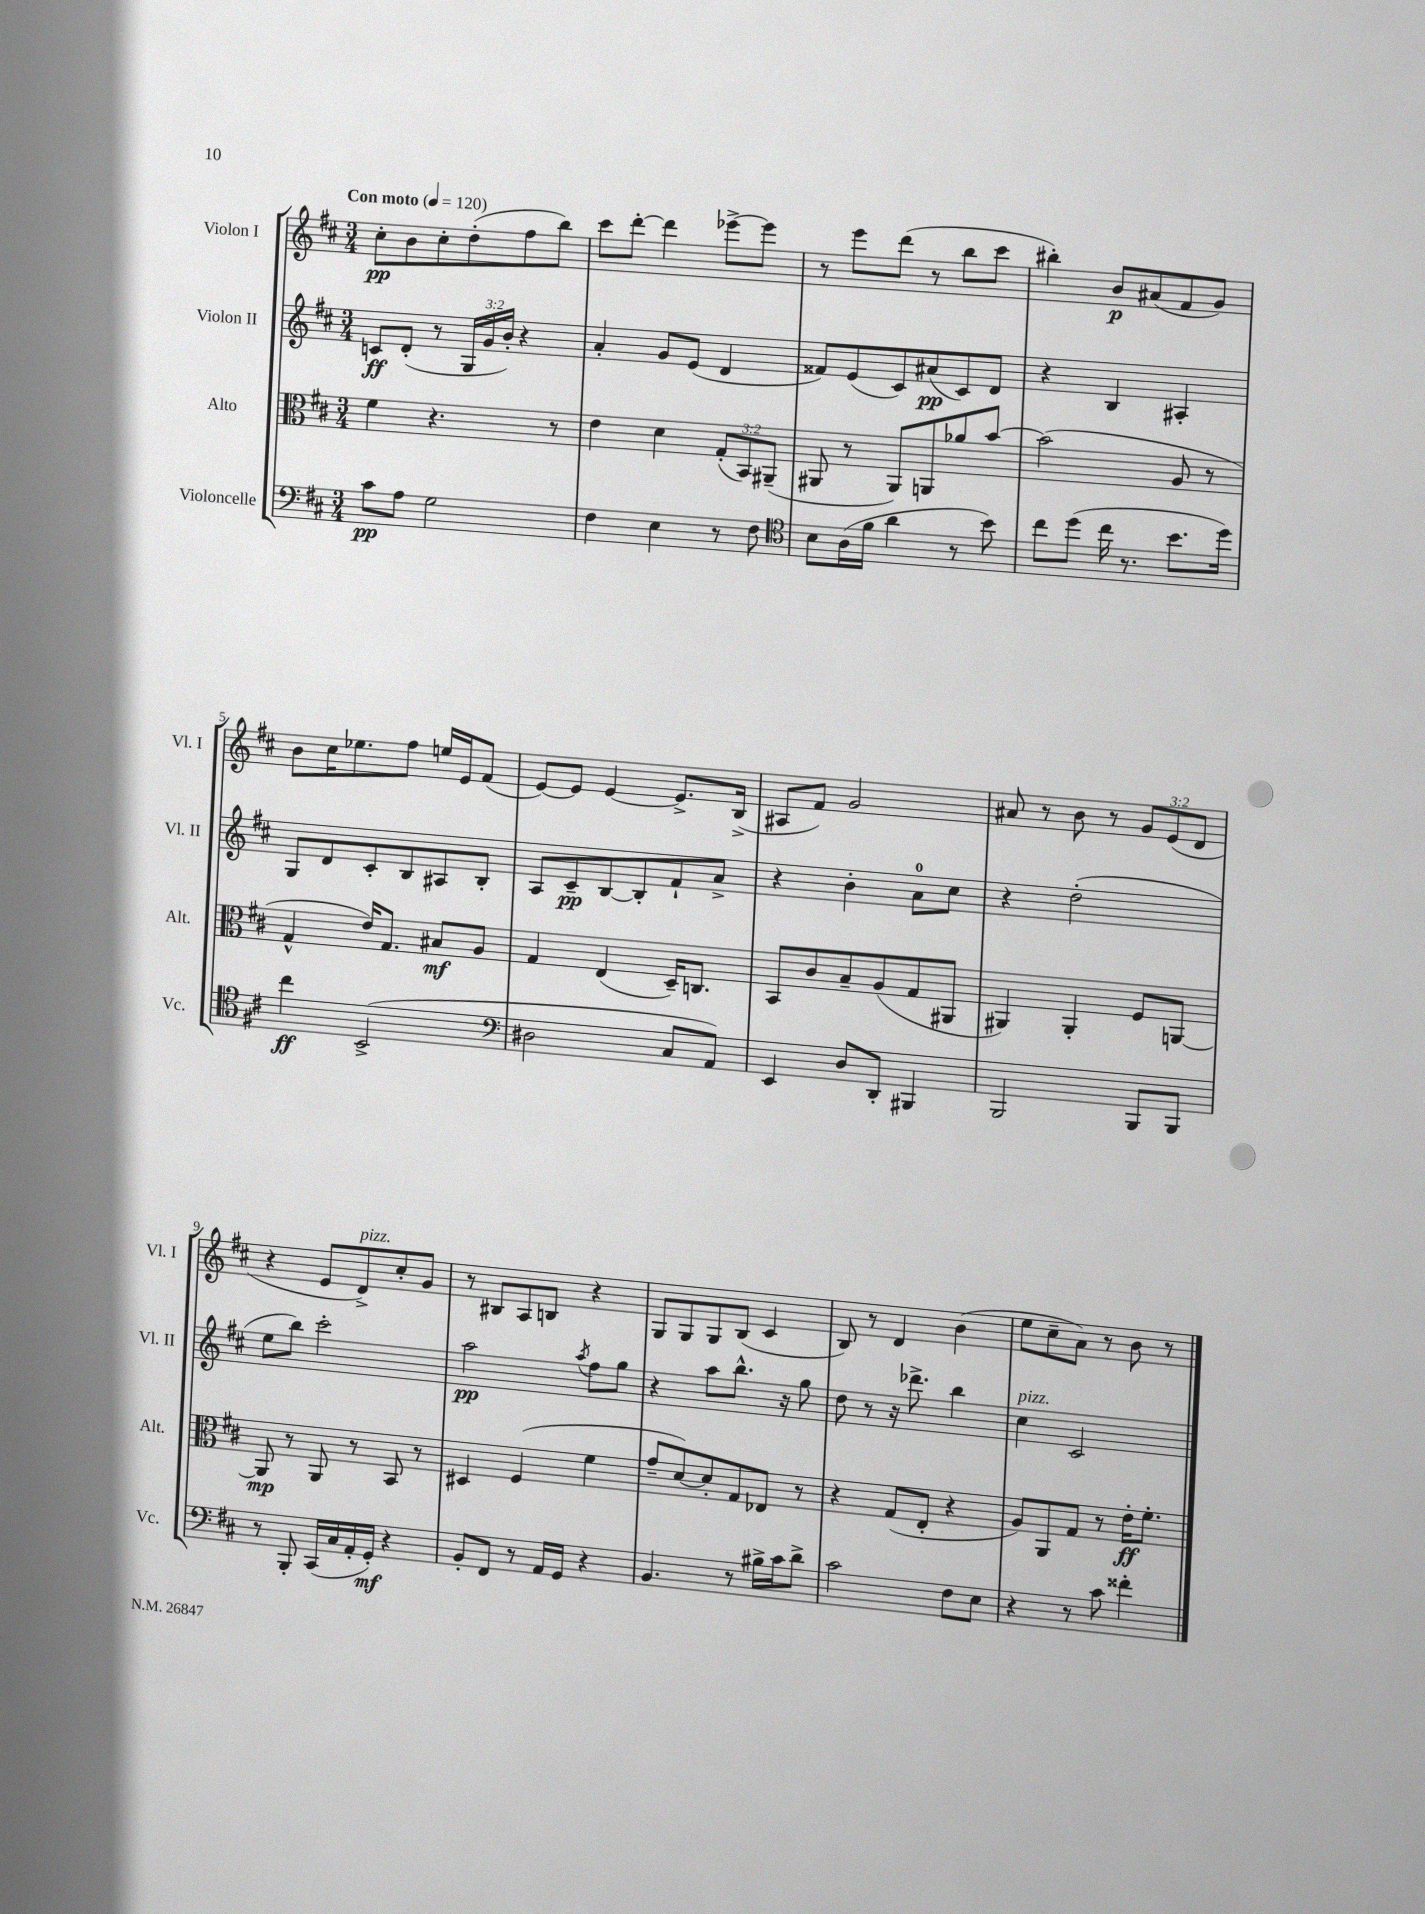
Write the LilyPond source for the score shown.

<<
\new StaffGroup <<
\new Staff = "s0" \with { instrumentName = "Violon I" shortInstrumentName = "Vl. I" } {
    \clef treble \key d \major \numericTimeSignature \time 3/4 \override Staff.TupletNumber.text = #tuplet-number::calc-fraction-text \tempo "Con moto" 4 = 120
    cis''8-.\pp b'8 cis''8-. d''8-.( fis''8 b''8) |
    cis'''8 d'''8~-. d'''4 ees'''8~-> ees'''8 |
    r8 e'''8 d'''8( r8 b''8 cis'''8 |
    bis''4-.) b'8\p ais'8( fis'8 g'8) |
    b'8 cis''16 ees''8. fis''8 e''16 e'16 fis'8( |
    e'8~) e'8 e'4~ e'8.-> b16->( |
    ais8 fis'8) g'2 |
    ais'8 r8 b'8 r8 \tuplet 3/2 { g'8 e'8( d'8 } |
    r4 e'8 d'8->^\markup { \italic "pizz." }) cis''8-. g'8 |
    r8 bis8 a8 b8 r4 |
    g8 g8 g8 b8( cis'4 |
    b8) r8 d'4 b'4( |
    e''8 cis''8-- a'8) r8 b'8 r8 \bar "|." |
}
\new Staff = "s1" \with { instrumentName = "Violon II" shortInstrumentName = "Vl. II" } {
    \clef treble \key d \major \numericTimeSignature \time 3/4 \override Staff.TupletNumber.text = #tuplet-number::calc-fraction-text
    c'8\ff d'8-.( r8 \tuplet 3/2 { g16 g'16 b'16-.) } r4 |
    a'4-. g'8 e'8( d'4 |
    fisis'8) e'8( cis'8) ais'8\pp( cis'8) d'8 |
    r4 b4 ais4-. |
    g8 d'8 cis'8-. b8 ais8 b8-. |
    a8 cis'8--\pp b8~ b8-. fis'8-! a'8-> |
    r4 b'4-. a'8-0 cis''8 |
    r4 d''2-.( |
    e''8 b''8) cis'''2-. |
    a''2\pp \acciaccatura { a''8 } fis''8 g''8 |
    r4 a''8 b''8.-^ r16 g''8 |
    d''8 r8 r16 des'''8.-> b''4 |
    cis''4^\markup { \italic "pizz." } cis'2 \bar "|." |
}
\new Staff = "s2" \with { instrumentName = "Alto" shortInstrumentName = "Alt." } {
    \clef alto \key d \major \numericTimeSignature \time 3/4 \override Staff.TupletNumber.text = #tuplet-number::calc-fraction-text
    fis'4 r4. r8 |
    e'4 d'4 \tuplet 3/2 { g8-.( b,8) ais,8--( } |
    ais,8 r8 ais,8) a,8 aes'8 b'8~ |
    b'2( a8 r8 |
    g4-^ e'16) g8. bis8\mf a8 |
    g4 e4( d16--) c8. |
    b,8 cis'8 b8-- a8( g8 ais,8 |
    ais,4) ais,4-. fis8 a,8~ |
    a,8\mp r8 a,8 r8 b,8 r8 |
    dis4 fis4( fis'4 |
    g'8-- d'8~) d'8-. g8 ees8 r8 |
    r4 g8( e8-. r4 |
    a8) a,8 g8 r8 e'16-.\ff fis'8.-. \bar "|." |
}
\new Staff = "s3" \with { instrumentName = "Violoncelle" shortInstrumentName = "Vc." } {
    \clef bass \key d \major \numericTimeSignature \time 3/4
    cis'8\pp a8 g2 |
    fis4 e4 r8 fis8 |
    \clef tenor b8 a16( fis'16 a'4 r8 b'8) |
    cis''8 d''8( cis''16 r8. b'8. d''16) |
    cis''4\ff b,2->( |
    \clef bass dis2 cis8 a,8) |
    e,4 d8 d,8-. bis,,4 |
    b,,2 b,,8 b,,8 |
    r8 b,,8-. cis,16( cis16 a,16-. g,16-.\mf) r4 |
    b,8-. fis,8 r8 a,16 g,16 r4 |
    b,4. r8 bis16-> cis'16 d'8-> |
    cis'2 fis8 e8 |
    r4 r8 cis'8 fisis'4-. \bar "|." |
}
>>
>>
